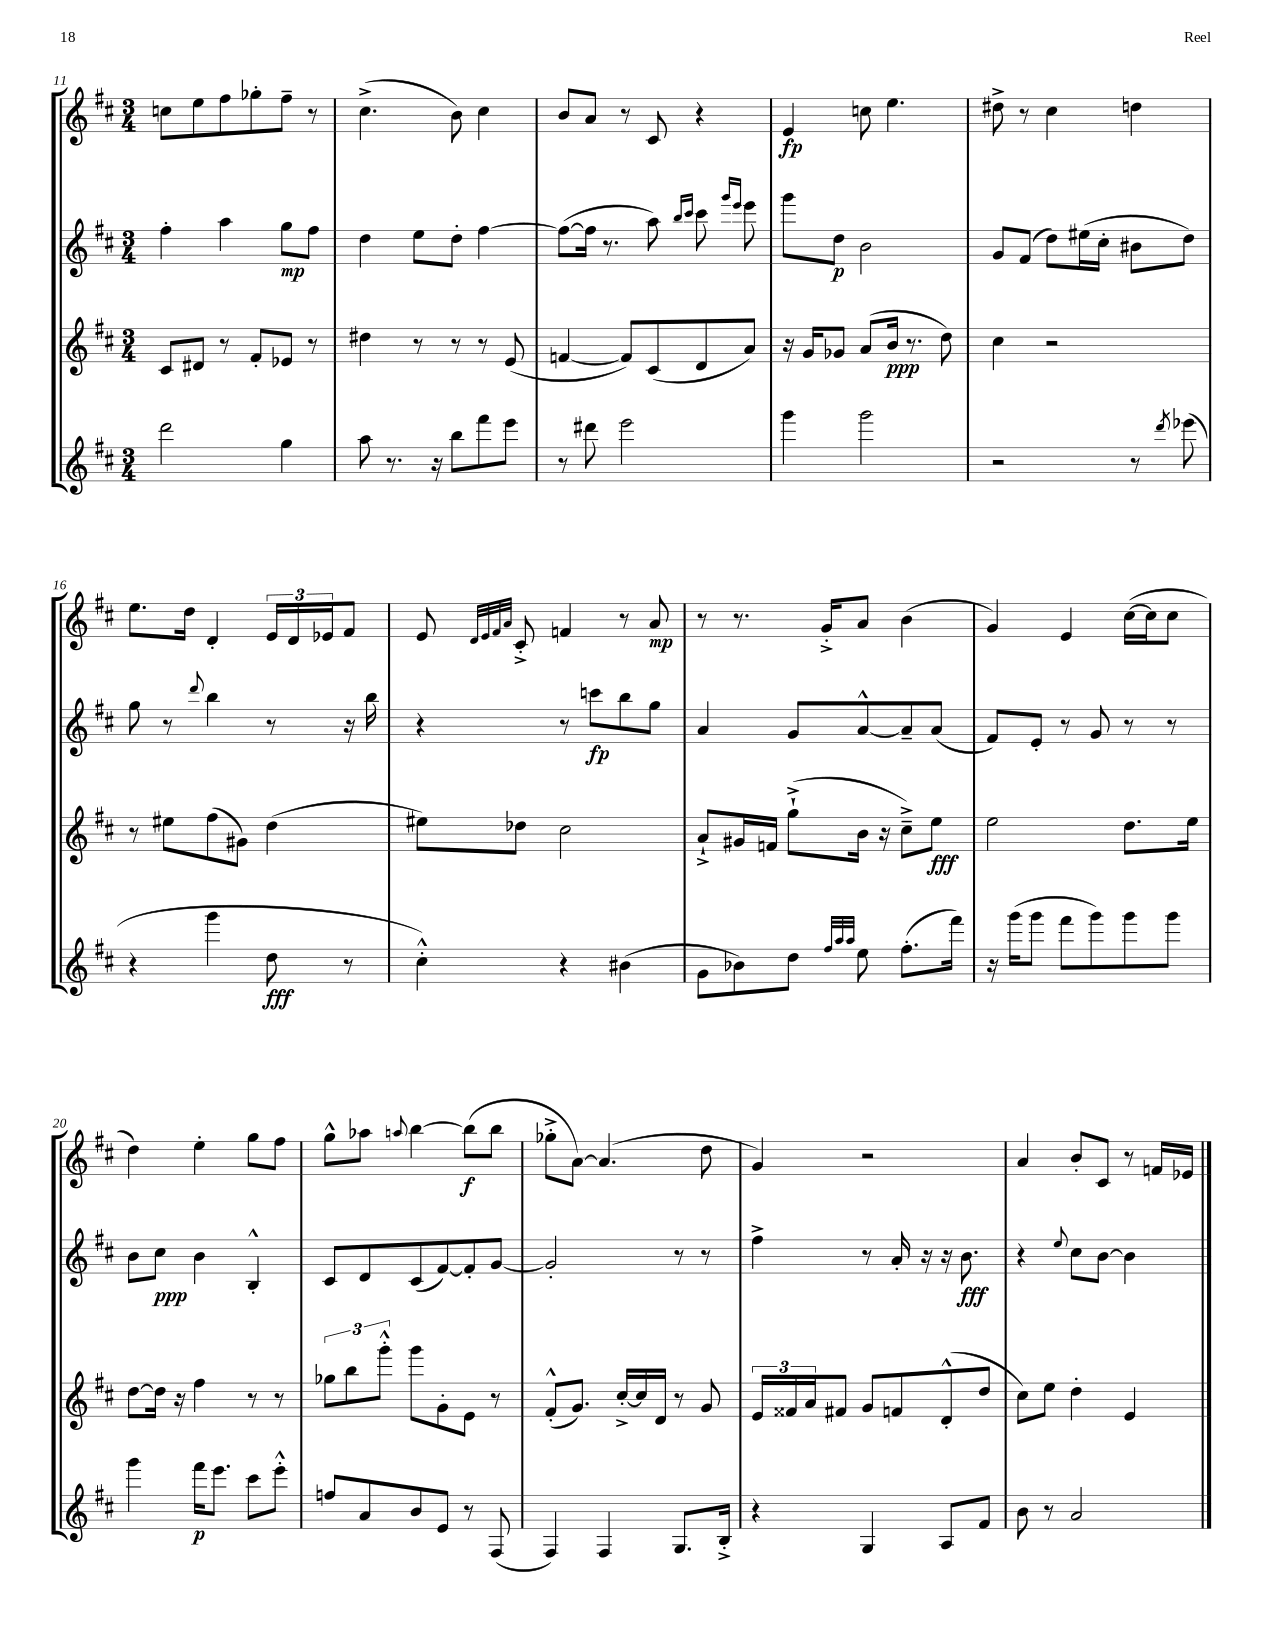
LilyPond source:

<<
\new StaffGroup <<
\new Staff = "s0" {
    \clef treble \key d \major \numericTimeSignature \time 3/4
    c''8 e''8 fis''8 ges''8-. fis''8-- r8 |
    cis''4.->( b'8) cis''4 |
    b'8 a'8 r8 cis'8 r4 |
    e'4\fp c''8 e''4. |
    dis''8-> r8 cis''4 d''4 |
    e''8. d''16 d'4-. \tuplet 3/2 { e'16 d'16 ees'16 } fis'8 |
    e'8 \grace { d'32 e'32 fis'32 a'32 } cis'8-.-> f'4 r8 a'8\mp |
    r8 r8. g'16-.-> a'8 b'4( |
    g'4) e'4 cis''16~( cis''16 cis''8 |
    d''4) e''4-. g''8 fis''8 |
    g''8-^ aes''8 \appoggiatura { a''8 } b''4~ b''8\f( b''8 |
    ges''8-.-> a'8~) a'4.( d''8 |
    g'4) r2 |
    a'4 b'8-. cis'8 r8 f'16 ees'16 \bar "|." |
}
\new Staff = "s1" {
    \clef treble \key d \major \numericTimeSignature \time 3/4
    fis''4-. a''4 g''8\mp fis''8 |
    d''4 e''8 d''8-. fis''4~ |
    fis''8~( fis''16 r8. a''8) \grace { b''16 cis'''16 } cis'''8 \grace { g'''16 e'''16 } e'''8 |
    g'''8 d''8\p b'2 |
    g'8 fis'8( d''8) eis''16( cis''16-. bis'8 d''8) |
    g''8 r8 \appoggiatura { d'''8 } b''4 r8 r16 b''16 |
    r4 r8 c'''8\fp b''8 g''8 |
    a'4 g'8 a'8~-^ a'8-- a'8( |
    fis'8) e'8-. r8 g'8 r8 r8 |
    b'8 cis''8\ppp b'4 b4-.-^ |
    cis'8 d'8 cis'8( fis'8~) fis'8-. g'8~ |
    g'2-. r8 r8 |
    fis''4-> r8 a'16-. r16 r16 b'8.\fff |
    r4 \appoggiatura { e''8 } cis''8 b'8~ b'4 \bar "|." |
}
\new Staff = "s2" {
    \clef treble \key d \major \numericTimeSignature \time 3/4
    cis'8 dis'8 r8 fis'8-. ees'8 r8 |
    dis''4 r8 r8 r8 e'8( |
    f'4~ f'8) cis'8( d'8 a'8) |
    r16 g'16 ges'8 a'8( b'16\ppp r8. d''8) |
    cis''4 r2 |
    r8 eis''8 fis''8( gis'8) d''4( |
    eis''8) des''8 cis''2 |
    a'8-!-> gis'16 f'16 g''8-!->( b'16 r16 cis''8--->) e''8\fff |
    e''2 d''8. e''16 |
    d''8~ d''16 r16 fis''4 r8 r8 |
    \tuplet 3/2 { ges''8 b''8 g'''8-.-^ } g'''8 g'8-. e'8 r8 |
    fis'8-.-^( g'8.) cis''16~-.-> cis''16 d'16 r8 g'8 |
    \tuplet 3/2 { e'16 fisis'16 a'16 } fis'8 g'8 f'8 d'8-.-^( d''8 |
    cis''8) e''8 d''4-. e'4 \bar "|." |
}
\new Staff = "s3" {
    \clef treble \key d \major \numericTimeSignature \time 3/4
    d'''2 g''4 |
    a''8 r8. r16 b''8 fis'''8 e'''8 |
    r8 dis'''8 e'''2 |
    g'''4 g'''2 |
    r2 r8 \acciaccatura { d'''8 } ees'''8( |
    r4 g'''4 d''8\fff r8 |
    cis''4-.-^) r4 bis'4( |
    g'8 bes'8) d''8 \grace { fis''32 a''32 a''32 } e''8 fis''8.-.( fis'''16) |
    r16 g'''16( g'''8 fis'''8 g'''8) g'''8 g'''8 |
    g'''4 fis'''16\p e'''8. cis'''8 e'''8-.-^ |
    f''8 a'8 b'8 e'8 r8 fis8( |
    fis4) fis4 g8. b16-.-> |
    r4 g4 a8 fis'8 |
    b'8 r8 a'2 \bar "|." |
}
>>
>>
\layout { \context { \Score currentBarNumber = #11 } }
